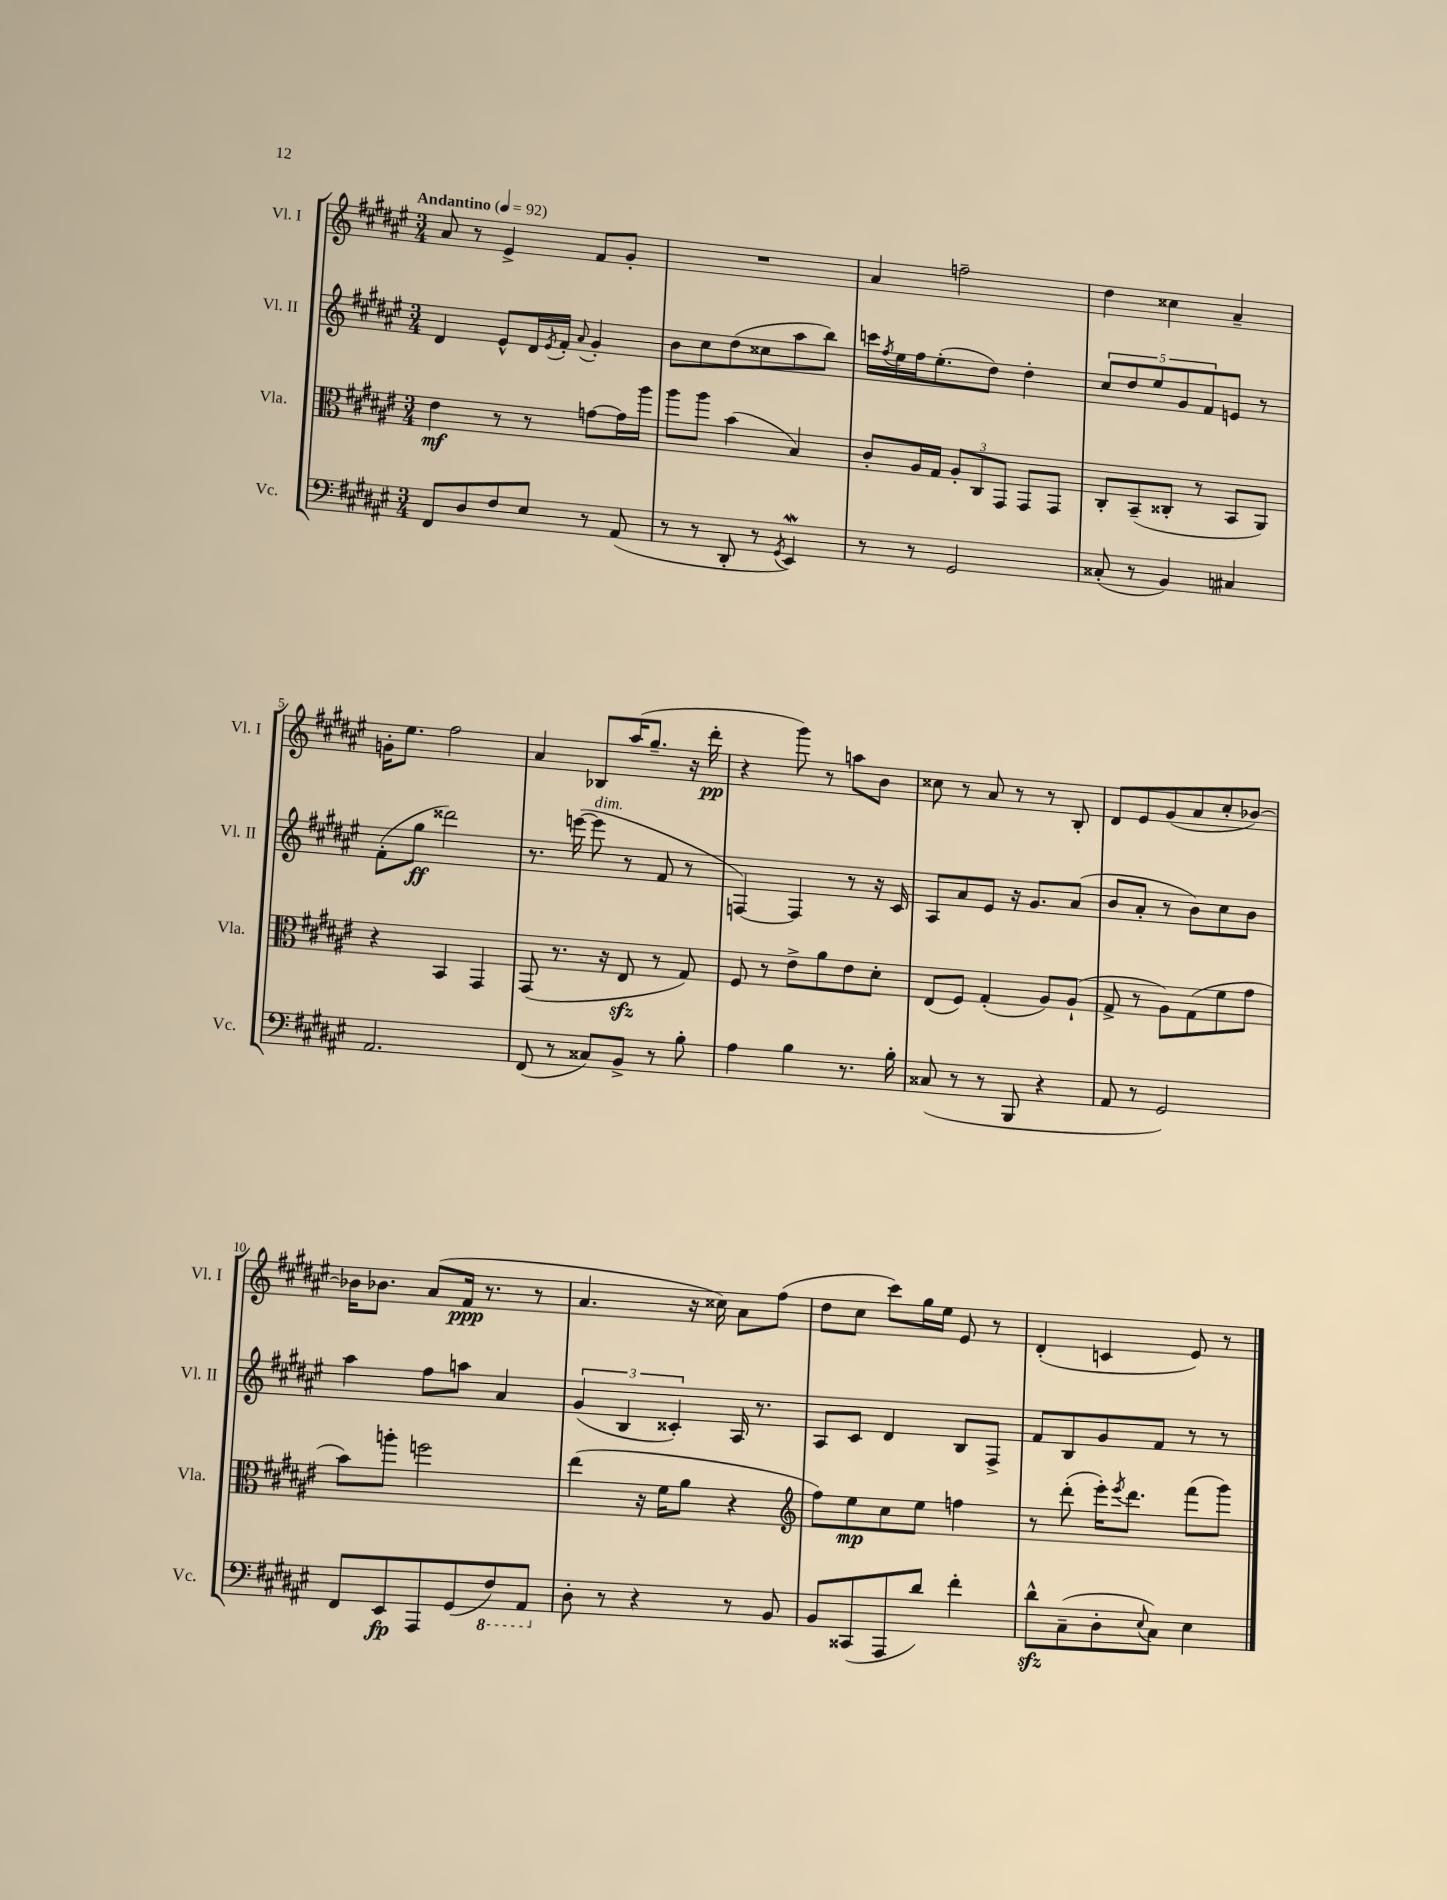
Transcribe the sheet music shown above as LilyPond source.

<<
\new StaffGroup <<
\new Staff = "s0" \with { instrumentName = "Vl. I" shortInstrumentName = "Vl. I" } {
    \clef treble \key fis \major \numericTimeSignature \time 3/4 \tempo "Andantino" 4 = 92
    ais'8 r8 eis'4-> fis'8 gis'8-. |
    R2. |
    ais'4 f''2-- |
    dis''4 cisis''4 ais'4-- |
    g'16-. eis''8. fis''2 |
    ais'4 bes8 ais''16( gis''8.-- r16 dis'''16-.\pp |
    r4 gis'''8) r8 a''8 b'8 |
    cisis''8 r8 ais'8 r8 r8 b8-. |
    dis'8 eis'8 gis'8( ais'8 cis''8-. bes'8~) |
    bes'16 bes'8. ais'8( fis'16\ppp r8. r8 |
    ais'4. r16 cisis''16) ais'8 fis''8( |
    dis''8 cis''8 cis'''8) gis''16 eis''16 eis'8 r8 |
    dis'4-.( c'4 eis'8) r8 \bar "|." |
}
\new Staff = "s1" \with { instrumentName = "Vl. II" shortInstrumentName = "Vl. II" } {
    \clef treble \key fis \major \numericTimeSignature \time 3/4
    dis'4 eis'8-^ dis'16 \acciaccatura { eis'8 } fis'16-. \appoggiatura { ais'8 } gis'4-. |
    b'8 cis''8 dis''8( cisis''8 ais''8 b''8) |
    c'''16 \acciaccatura { fis''8 } eis''16 fis''16 eis''8.-.( dis''8) dis''4-. |
    \tuplet 5/4 { cis''8 dis''8 eis''8 gis'8 fis'8 } e'8 r8 |
    fis'8-.( gis''8\ff disis'''2) |
    r8. e'''16~( e'''8^\markup { \italic "dim." } r8 fis'8 r8 |
    f4~) f4 r8 r16 cis'16 |
    ais8 ais'8 eis'8 r16 gis'8. ais'8( |
    b'8 ais'8-. r8 b'8) cis''8 b'8 |
    ais''4 fis''8 a''8 ais'4 |
    \tuplet 3/2 { gis'4( b4 cisis'4-.) } ais16 r8. |
    ais8 cis'8 dis'4 b8 fis8-> |
    fis'8 b8 gis'8 fis'8 r8 r8 \bar "|." |
}
\new Staff = "s2" \with { instrumentName = "Vla." shortInstrumentName = "Vla." } {
    \clef alto \key fis \major \numericTimeSignature \time 3/4
    eis'4\mf r8 r8 g'8~ g'16 ais''16 |
    ais''8 ais''8 b'4( b4) |
    cis'8-. ais16 gis16 \tuplet 3/2 { ais8-. cis8 gis,8 } gis,8 gis,8 |
    cis8-. b,8--( cisis8-. r8 b,8 ais,8) |
    r4 b,4 gis,4 |
    gis,8( r8. r16 eis8\sfz r8 gis8) |
    fis8 r8 eis'8-> ais'8 eis'8 dis'8-. |
    eis8( fis8) gis4-.( ais8) ais8-!( |
    gis8-> r8 ais8) gis8( fis'8 gis'8 |
    b'8) a''8-. f''2 |
    eis''4( r16 fis'16 ais'8 r4 |
    \clef treble fis''8) eis''8\mp cis''8 eis''8 f''4 |
    r8 dis'''8-.( eis'''16-.) \acciaccatura { eis'''8 } dis'''8. fis'''8( gis'''8) \bar "|." |
}
\new Staff = "s3" \with { instrumentName = "Vc." shortInstrumentName = "Vc." } {
    \clef bass \key fis \major \numericTimeSignature \time 3/4
    fis,8 dis8 fis8 eis8 r8 ais,8( |
    r8 r8 dis,8-. r8 \acciaccatura { gis,8 } eis,4\mordent) |
    r8 r8 gis,2 |
    cisis8-.( r8 b,4) cis4 |
    ais,2. |
    fis,8( r8 cisis8) b,8-> r8 b8-. |
    ais4 b4 r8. b16-. |
    cisis8( r8 r8 b,,8 r4 |
    ais,8 r8 gis,2) |
    fis,8 eis,8\fp ais,,8 gis,8( \ottava #-1 fis,8) ais,,8 \ottava #0 |
    dis8-. r8 r4 r8 b,8 |
    b,8 cisis,8( ais,,8 dis'8) fis'4-. |
    dis'8-^\sfz cis8--( dis8-. \appoggiatura { eis8 } cis8) eis4 \bar "|." |
}
>>
>>
